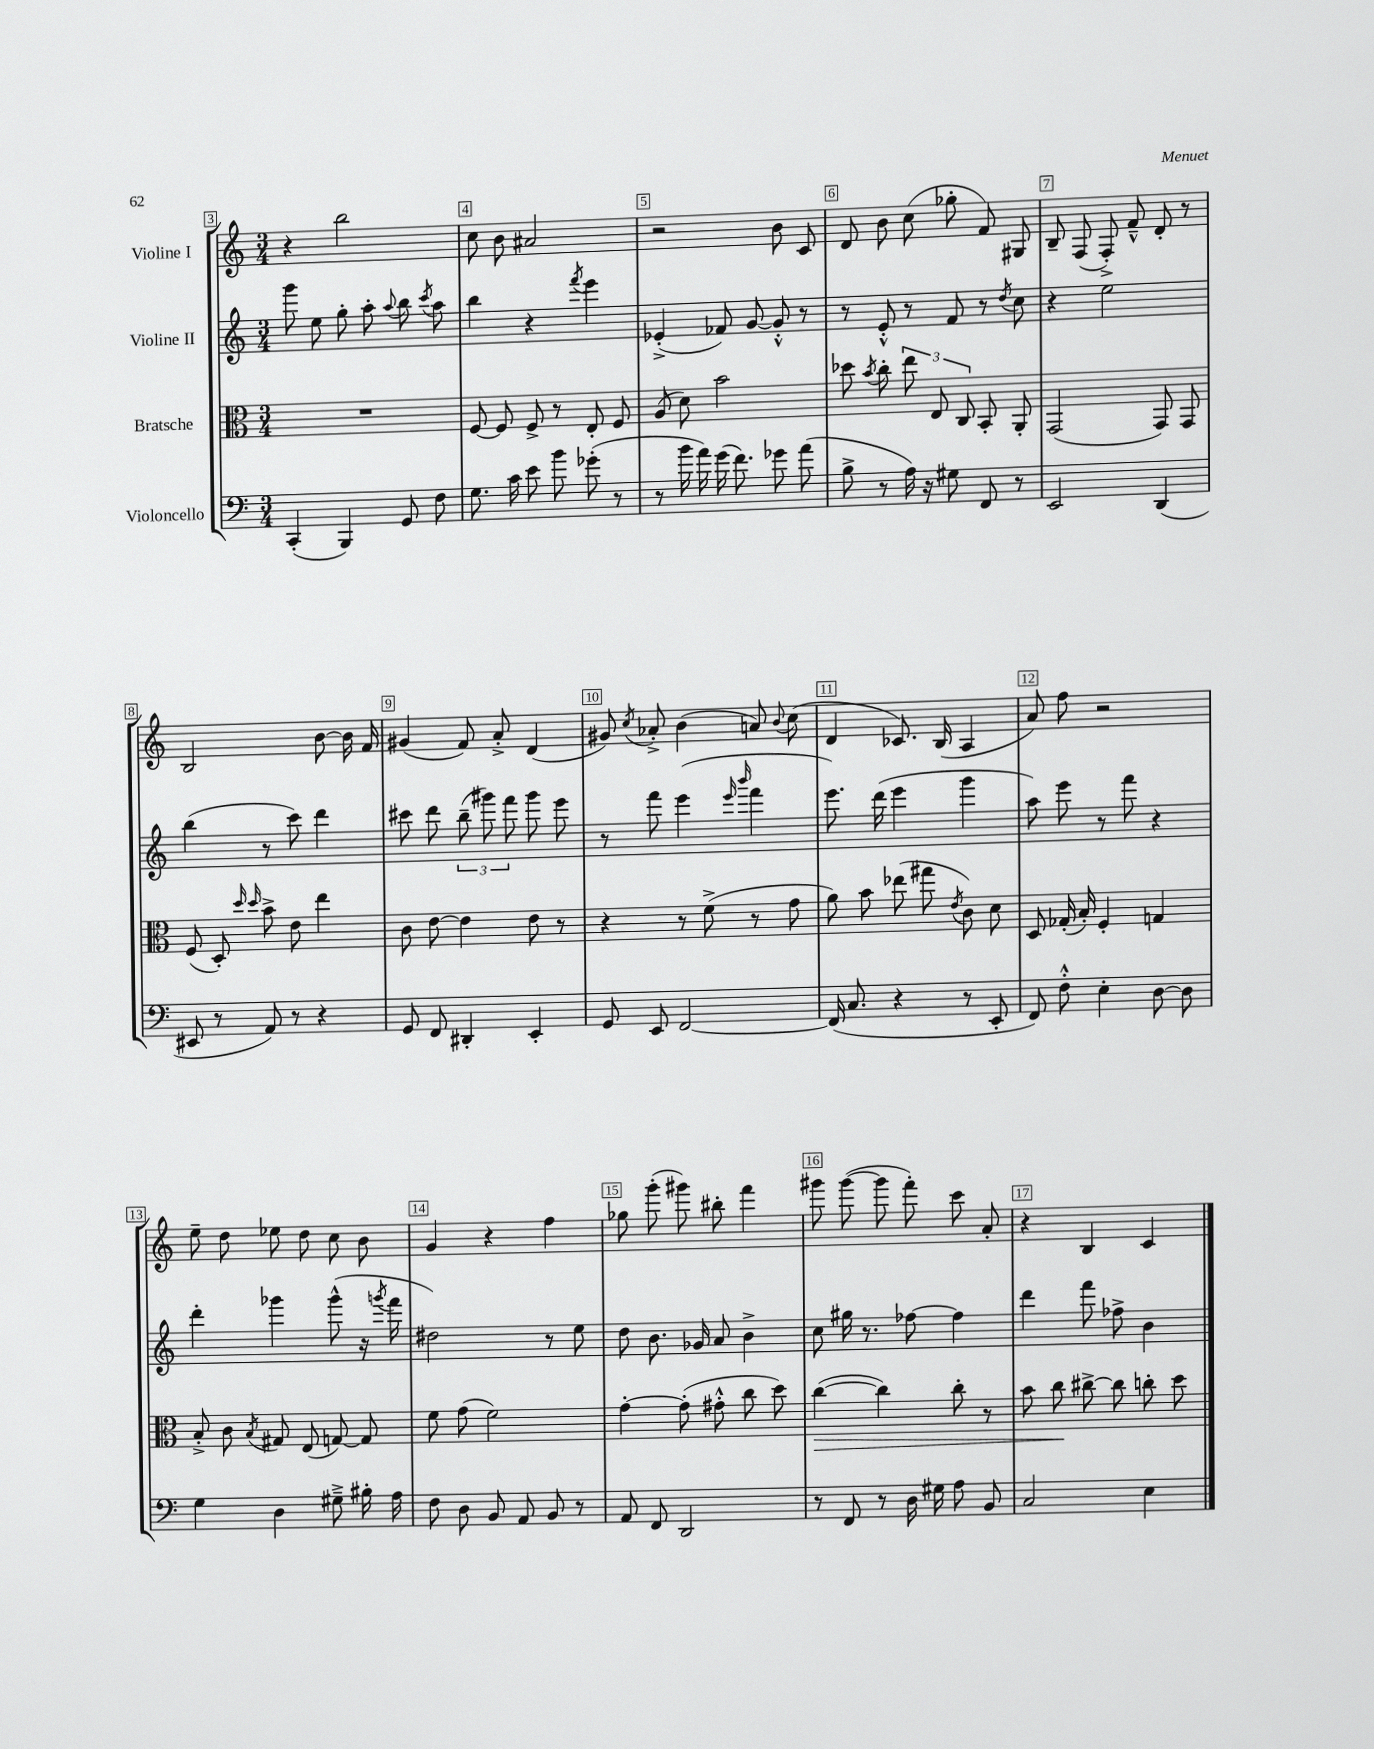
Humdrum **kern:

**kern	**kern	**kern	**kern
*staff4	*staff3	*staff2	*staff1
*clefF4	*clefC3	*clefG2	*clefG2
*k[]	*k[]	*k[]	*k[]
*M3/4	*M3/4	*M3/4	*M3/4
(4CC'	2.r	8ggg	4r
.	.	8ee	.
4BBB)	.	8gg'	2bb
.	.	8aa'	.
.	.	8qqaa	.
8GG	.	8bb	.
.	.	8qccc	.
8F	.	8aa	.
=	=	=	=
8.G	[8F	4bb	8cc
.	8F]	.	8b
16c	.	.	.
8e	8F^	4r	2a#
8b	8r	.	.
.	.	8qfff	.
(8g-'	8E'	4eee	.
8r	8F	.	.
=	=	=	=
8r	(8A	(4e-'^	2r
16b	8d)	.	.
16a)	.	.	.
(16g	2b	8f-)	.
8.f)	.	.	.
.	.	[8g	.
8g-	.	8g'^^]	8b
(8a	.	8r	8c
=	=	=	=
8B^	8dd-	8r	8d
.	8qb	.	.
8r	8cc'	8e'^^	8b
16A)	12ee	8r	(8cc
16r	.	.	.
.	12E	.	.
8G#	.	8f	8gg-'
.	12C	.	.
8FF	8BB'	8r	8f)
.	.	8qdd	.
8r	8AA'	8cc	8G#
=	=	=	=
2EE	(2GG	4r	8B~
.	.	.	(8F
.	.	2ee	8F'^)
.	.	.	8f~^^
(4DD	8GG)	.	8d'
.	8GG	.	8r
=	=	=	=
8EE#	(8F	(4bb	2B
8r	8D')	.	.
.	16qqdd	.	.
.	16qqdd	.	.
8AA)	8b^	8r	.
8r	8e	8ccc)	.
4r	4ee	4ddd	[8b
.	.	.	16b]
.	.	.	16f
=	=	=	=
8GG	8c	8ccc#	(4g#
8FF	[8e	8ddd	.
4DD#'	4e]	(12bb~	8f)
.	.	12ggg#)	.
.	.	.	8a'^
.	.	12fff	.
4EE'	8e	8ggg#	(4d
.	8r	8eee	.
=	=	=	=
8GG	4r	8r	8g#)
.	.	.	8qcc
8EE	.	8fff	8a-'^
[2FF	8r	(4eee	(4b
.	(8f^	.	.
.	.	16qqeee	.
.	.	16qqbbb	.
.	8r	4fff	8a)
.	.	.	8qqb
.	8g	.	(8cc
=	=	=	=
(16FF]	8a)	8.eee)	4d
8.C	.	.	.
.	8b	.	.
.	.	(16ddd	.
4r	(8ee-	4eee	8.c-)
.	8gg#	.	.
.	.	.	(16B
.	8qe	.	.
8r	8c)	4ggg	4A
8EE'	8d	.	.
=	=	=	=
8FF)	8D	8aa)	8a)
8F'^^	(16G-'	8eee	8ff
.	16B')	.	.
4E'	4F'	8r	2r
.	.	8fff	.
[8D	4G	4r	.
8D]	.	.	.
=	=	=	=
4G	8B'^	4ddd'	8ee~
.	8c	.	8dd
.	8qB	.	.
4D	8G#	4ggg-	8ee-
.	(8E	.	8dd
8G#~^	[8G)	(8ggg-^^	8cc
16B#'	8G]	16r	8b
.	.	8qggg	.
16A	.	16fff	.
=	=	=	=
8F	8f	2dd#)	4g
8D	(8g	.	.
8BB	2f)	.	4r
8AA	.	.	.
8BB	.	8r	4ff
8r	.	8ee	.
=	=	=	=
8AA	[4g'	8dd	8gg-
8FF	.	8.b	(8ggg'
2DD	(8g']	.	8ggg#)
.	.	16g-	.
.	8g#'^^	8a	8bb#'
.	8cc	4b^	4fff
.	8dd)	.	.
=	=	=	=
8r	([4cc	8cc	8ggg#
8FF	.	16gg#	([8ggg#
.	.	8.r	.
8r	4cc])	.	8ggg#]
16D	.	[8ff-	8fff')
16G#	.	.	.
8A	8cc'	4ff-]	8ccc
8BB	8r	.	8a'
=	=	=	=
2C	8b	4ddd	4r
.	8cc	.	.
.	[8cc#^	8fff	4B
.	8cc#]	8ff-^	.
4E	8cc'	4b	4c
.	8dd	.	.
==	==	==	==
*-	*-	*-	*-
